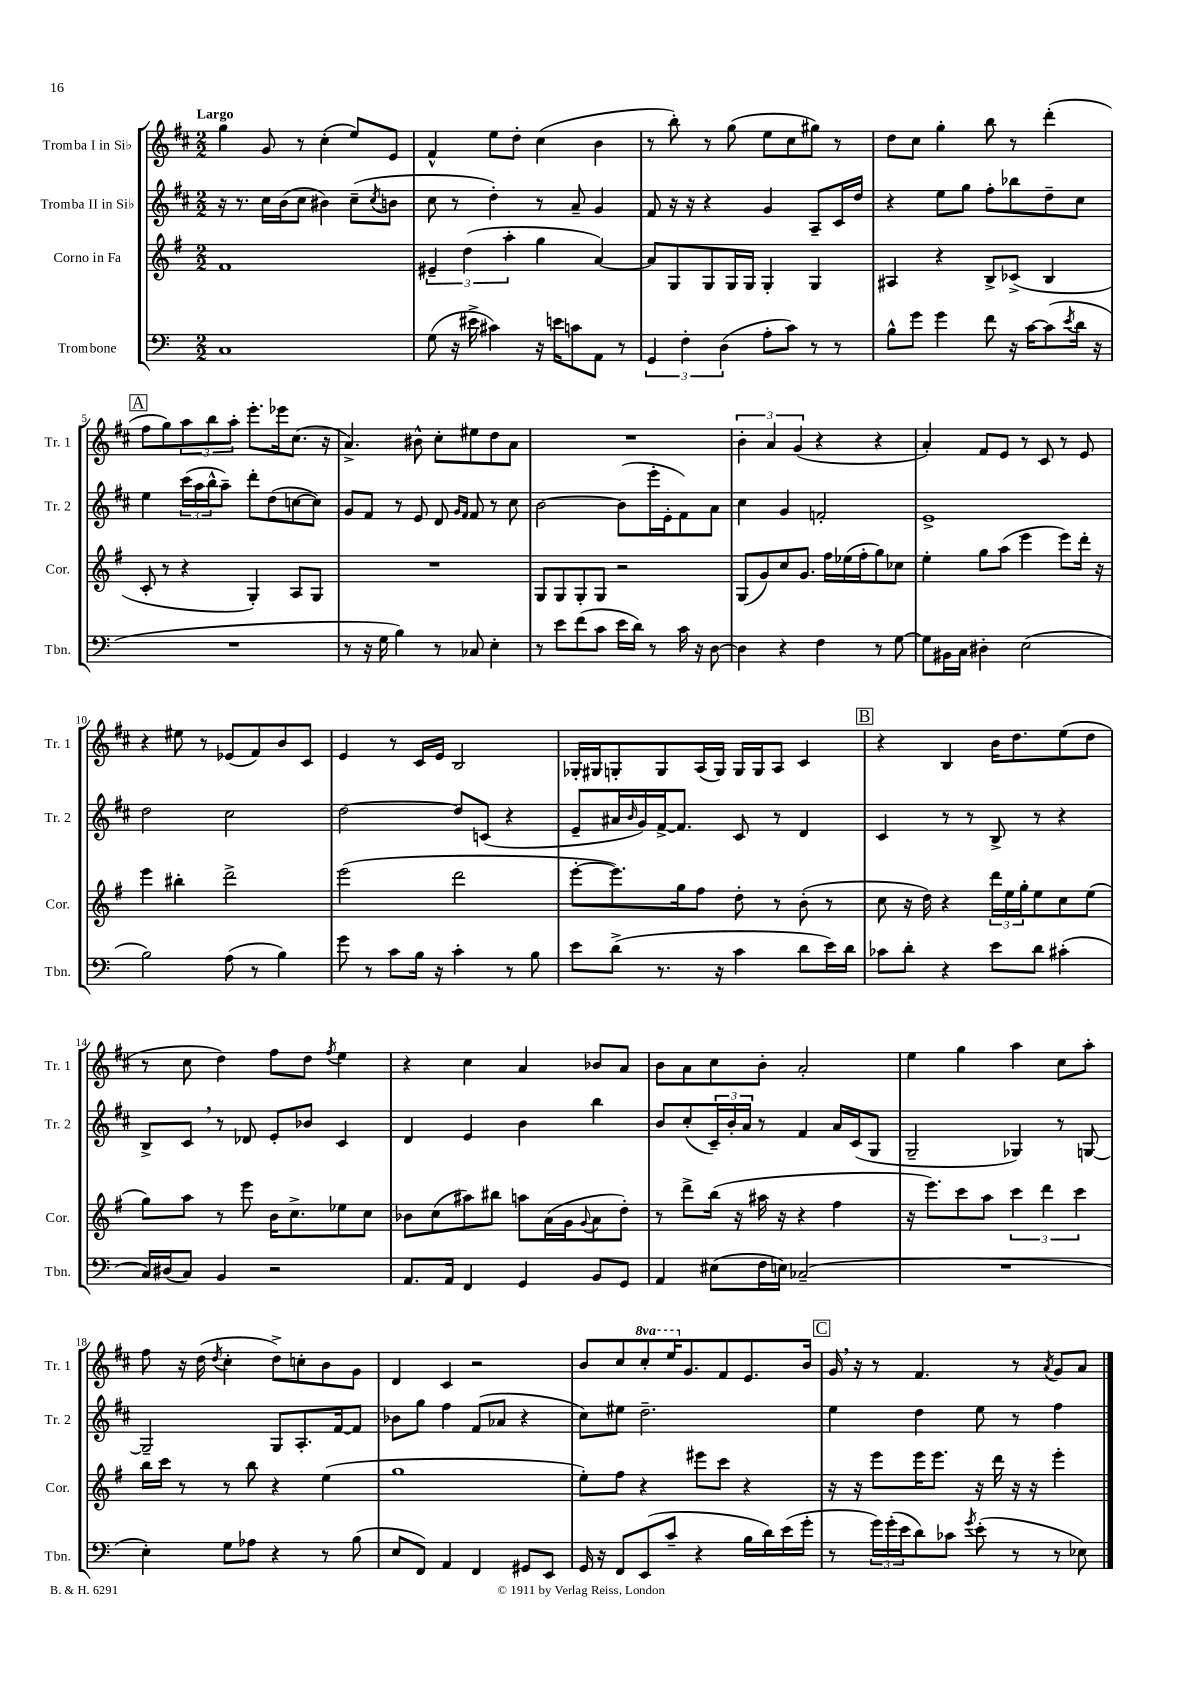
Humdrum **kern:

**kern	**kern	**kern	**kern
*staff4	*staff3	*staff2	*staff1
*clefF4	*clefG2	*clefG2	*clefG2
*k[]	*k[f#]	*k[f#c#]	*k[f#c#]
*M2/2	*M2/2	*M2/2	*M2/2
1C	1f#	16r	4gg
.	.	8.r	.
.	.	16cc#	8g
.	.	(16b	.
.	.	8cc#	8r
.	.	4b#)	(4cc#'
.	.	(8cc#~	8ee)
.	.	8qcc#	.
.	.	8b	8e
=	=	=	=
(8G	6e#~	8cc#	4f#^^
16r	.	8r	.
.	(6dd	.	.
16e#^	.	.	.
4c#)	.	4dd')	8ee
.	6aa'	.	.
.	.	.	8dd'
16r	4gg	8r	(4cc#
16e	.	.	.
8c	.	8a~	.
8AA	[4a)	4g	4b
8r	.	.	.
=	=	=	=
6GG	8a]	8f#	8r
.	8G	16r	8bb')
6F'	.	.	.
.	.	16r	.
.	8G	4r	8r
(6D	.	.	.
.	16G	.	(8gg
.	16G	.	.
8A'	4G'	4g	8ee
8c)	.	.	8cc#
8r	4G	8A~	8gg#)
8r	.	16c#	8r
.	.	16dd	.
=	=	=	=
8B^^	4A#	4r	8dd
8g	.	.	8cc#
4g	4r	8ee	4gg'
.	.	8gg	.
8f	8B^	8ff#'	8bb
16r	(8c-^	8bb-	8r
[16c	.	.	.
(8c]	4B	8dd~	(4ddd'
8qe	.	.	.
16d	.	8cc#	.
16r	.	.	.
=	=	=	=
1r	8c'	4ee	8ff#
.	8r	.	8gg)
.	4r	(24ccc#	12aa
.	.	24aa	.
.	.	24bb^^	12bb
.	.	8aa~)	.
.	.	.	12aa'
.	4G')	8ddd'	8.eee'
.	.	(8dd	.
.	.	.	16eee-
.	8A	[8cc	(8.cc#
.	8G	8cc])	.
.	.	.	16r
=	=	=	=
8r	1r	8g	4.a^)
16r	.	8f#	.
16G	.	.	.
4B)	.	8r	.
.	.	8e	8b#^^
8r	.	8d	8cc#'
.	.	16qqg	.
.	.	16qqf#	.
8C-	.	8f#	8ee#
4E'	.	8r	8dd
.	.	8cc#	8a
=	=	=	=
8r	8G	[2b	1r
8e	8G	.	.
(8f	8G'	.	.
8c	8G	.	.
16e	2r	(8b]	.
16d)	.	.	.
8r	.	16eee'	.
.	.	16e'	.
16c	.	8f#)	.
16r	.	.	.
[8D	.	8a	.
=	=	=	=
4D]	(8G	4cc#	6b'
.	8g)	.	.
.	.	.	6a
4r	8cc	4g	.
.	.	.	(6g
.	8.g	.	.
4F	.	2f'	4r
.	16ff#	.	.
.	(16ee-	.	.
.	16ff#'	.	.
8r	8gg)	.	4r
[8G	8cc-	.	.
=	=	=	=
8G]	4ee'	1e^	4a')
16BB#	.	.	.
16C	.	.	.
4D#'	8gg	.	8f#
.	(8aa	.	8e
(2E	4eee	.	8r
.	.	.	8c#
.	8eee)	.	8r
.	16ddd'	.	8e
.	16r	.	.
=	=	=	=
2B)	4eee	2dd	4r
.	4bb#'	.	8ee#
.	.	.	8r
(8A	2ddd^	2cc#	(8e-
8r	.	.	8f#)
4B)	.	.	8b
.	.	.	8c#
=	=	=	=
8g	(2eee	[2dd	4e
8r	.	.	.
8c	.	.	8r
16B	.	.	16c#
16r	.	.	16e
4c'	2ddd	8dd]	2B
.	.	(8c	.
8r	.	4r	.
8B	.	.	.
=	=	=	=
8e	[8eee'	8e~	16G-'
.	.	.	16G#
(8d^	8.eee])	16a#	8G'
.	.	16qqb	.
.	.	16g)	.
8.r	.	[16f#^	8G
.	16gg	8.f#]	.
.	8ff#	.	(16A
16r	.	.	16G)
4c	8dd'	8c#	16G
.	.	.	16G
.	8r	8r	8A
8d	(8b'	4d	4c#
16e)	8r	.	.
16d	.	.	.
=	=	=	=
8c-	8cc	4c#	4r
8d'	16r	.	.
.	16dd)	.	.
4r	4r	8r	4B
.	.	8r	.
8e	24ddd	8B^	16b
.	24ee	.	.
.	.	.	8.dd
.	24gg'	.	.
8d	8ee	8r	.
(4c#'	8cc	4r	(8ee
.	(8ee	.	8dd
=	=	=	=
16C)	8gg)	8B^	8r
(16D#	.	.	.
8C)	8aa	8c#	8cc#
4BB	8r	8r	4dd)
.	8eee	8d-	.
2r	16b	8e'	8ff#
.	8.cc^	.	.
.	.	8b-	8dd
.	.	.	8qff#
.	8ee-	4c#	4ee
.	8cc	.	.
=	=	=	=
8.AA	8b-	4d	4r
.	(8cc	.	.
16AA	.	.	.
4FF	8aa#)	4e	4cc#
.	8bb#	.	.
4GG	8aa	4b	4a
.	(16a	.	.
.	16g	.	.
.	8qqg	.	.
8BB	8a	4bb	8b-
8GG	8dd')	.	8a
=	=	=	=
4AA	8r	8b	8b
.	8ddd^	(8cc#'	8a
(8E#	(16bb	24c#~)	8cc#
.	.	24b'	.
.	16r	.	.
.	.	24a	.
16F	16aa#	8r	8b'
16E)	16r	.	.
(2C-~	4r	4f#	2a'
.	4ff#	16a	.
.	.	(16c#	.
.	.	8G	.
=	=	=	=
1r	16r	2G~	4ee
.	8.eee)	.	.
.	8ccc	.	4gg
.	8aa	.	.
.	6ccc	4G-)	4aa
.	6ddd	.	.
.	.	8r	8cc#
.	6ccc	.	.
.	.	[8G	8aa'
=	=	=	=
4E')	16bb	2G~]	8ff#
.	16ccc	.	.
.	8r	.	16r
.	.	.	(16dd
.	.	.	8qdd
8G	8r	.	4cc#'
8A-	8bb	.	.
4r	4r	8G	8dd^)
.	.	8.A'	8cc'
8r	(4ee	.	8b
.	.	[16f#	.
(8B	.	8f#]	8g
=	=	=	=
8E	1gg	8b-	4d
8FF)	.	8gg	.
4AA	.	4ff#	4c#
4FF	.	(8f#	2r
.	.	8a-	.
8GG#	.	4r	.
8EE	.	.	.
=	=	=	=
16GG	8ee')	8cc#)	8b
16r	.	.	.
8FF	8ff#	8ee#	8cc#
(8EE	4r	2.dd~	8ccc#'
8c~	.	.	16eee
.	.	.	8.g
4r	8eee#	.	.
.	8ccc	.	8f#
16B	4r	.	8.e
16d)	.	.	.
(16e	.	.	.
16g'	.	.	16b
=	=	=	=
8r	16r	4ee	16g
.	16r	.	16r
24g)	8eee	.	8r
(24g'	.	.	.
24e	.	.	.
8d)	16eee	4dd	4.f#
.	8.eee	.	.
8c-	.	.	.
8qg	.	.	.
(8e'	16r	8ee	.
.	16ddd	.	.
8r	16r	8r	8r
.	16r	.	.
.	.	.	8qa
8r	4eee'	4ff#	8g
8E-)	.	.	8a
==	==	==	==
*-	*-	*-	*-
